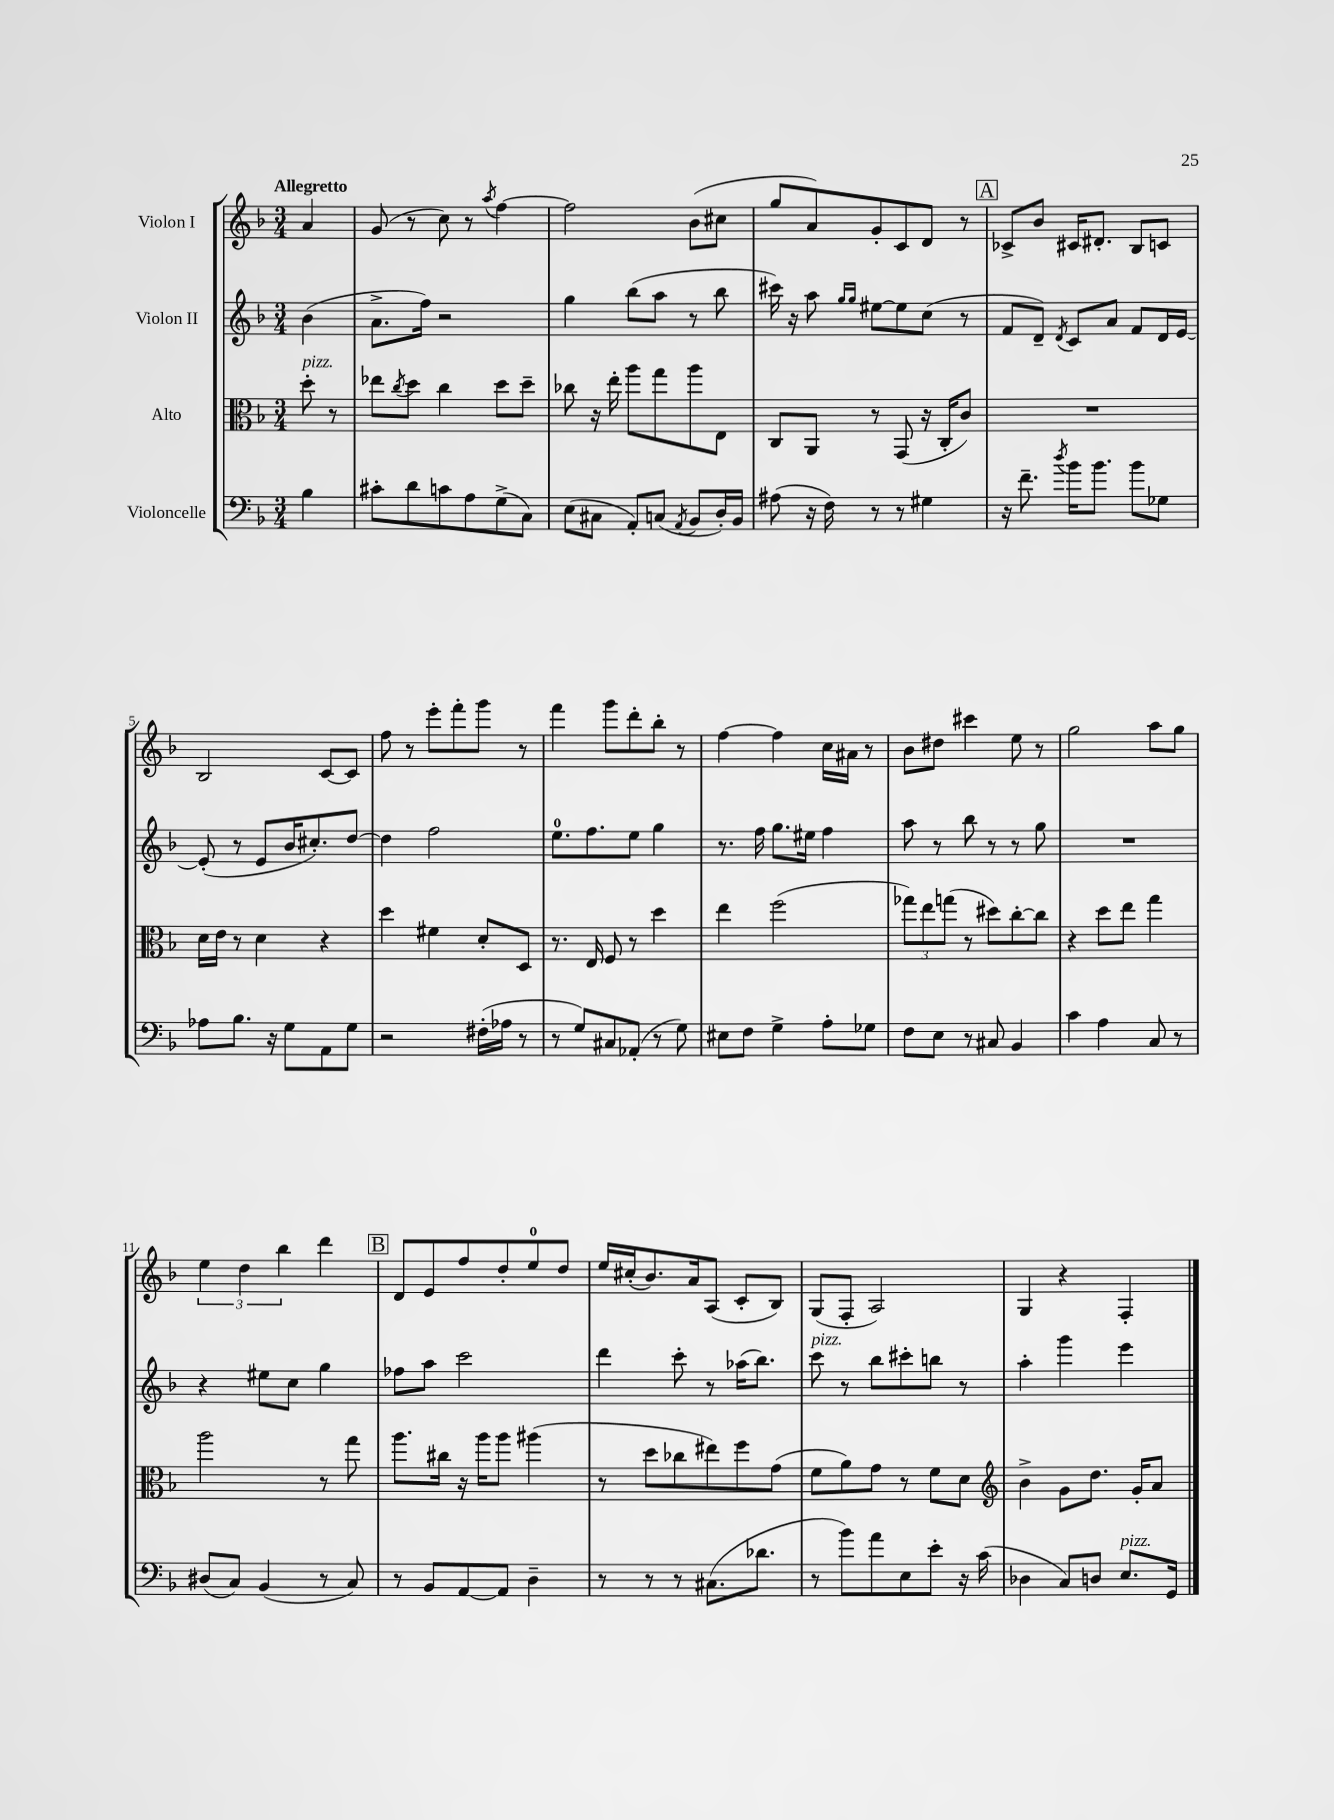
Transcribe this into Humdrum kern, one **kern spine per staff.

**kern	**kern	**kern	**kern
*staff4	*staff3	*staff2	*staff1
*clefF4	*clefC3	*clefG2	*clefG2
*k[b-]	*k[b-]	*k[b-]	*k[b-]
*M3/4	*M3/4	*M3/4	*M3/4
4B-	8dd'	(4b-	4a
.	8r	.	.
=	=	=	=
8c#'	8ee-	8.a^	(8g
.	8qcc	.	.
8d	8dd	.	8r
.	.	16ff)	.
8c	4cc	2r	8cc)
8A	.	.	8r
.	.	.	8qaa
(8G^	8dd	.	[4ff
8C)	8dd~	.	.
=	=	=	=
(8E	8cc-	4gg	2ff]
8C#	16r	.	.
.	16ee'	.	.
8AA')	8aa	(8bb-	.
(8C	8gg	8aa	.
8qAA	.	.	.
8BB-	8aa	8r	(8b-
16D')	8E	8bb-	8cc#
16BB-	.	.	.
=	=	=	=
(8A#	8C	16ccc#)	8gg
.	.	16r	.
16r	8AA	8aa	8a)
16F)	.	.	.
.	.	16qqgg	.
.	.	16qqgg	.
8r	8r	[8ee#	8g'
8r	(8GG	8ee#]	8c
4G#	16r	(8cc	8d
.	16C'	.	.
.	8c)	8r	8r
=	=	=	=
16r	2.r	8f	8c-^
8.f~	.	.	.
.	.	8d~)	8b-
8qdd	.	8qd	.
16b-	.	8c	16c#
8.b-	.	.	8.d#'
.	.	8a	.
8b-	.	8f	8B-
8G-	.	16d	8c
.	.	[16e	.
=	=	=	=
8A-	16d	(8e']	2B-
.	16e	.	.
8.B-	8r	8r	.
.	4d	8e	.
16r	.	.	.
8G	.	16b-	.
.	.	8.cc#')	.
8AA	4r	.	[8c
8G	.	[8dd	8c]
=	=	=	=
2r	4dd	4dd]	8ff
.	.	.	8r
.	4f#	2ff	8eee'
.	.	.	8fff'
(16F#'	8d'	.	8ggg
16A-	.	.	.
8r	8D	.	8r
=	=	=	=
8r	8.r	8.ee	4fff
8G)	.	.	.
.	16E	8.ff	.
8C#	8F	.	8ggg
(8AA-'	8r	8ee	8ddd'
8r	4dd	4gg	8bb-'
8G)	.	.	8r
=	=	=	=
8E#	4ee	8.r	[4ff
8F	.	.	.
.	.	16ff	.
4G^	(2ff	8.gg	4ff]
.	.	16ee#	.
8A'	.	4ff	16cc
.	.	.	16a#
8G-	.	.	8r
=	=	=	=
8F	12gg-)	8aa	8b-
.	12ee	.	.
8E	.	8r	8dd#
.	(12gg	.	.
8r	8r	8bb-	4ccc#
8C#	8dd#)	8r	.
4BB-	[8cc'	8r	8ee
.	8cc]	8gg	8r
=	=	=	=
4c	4r	2.r	2gg
4A	8dd	.	.
.	8ee	.	.
8C	4gg	.	8aa
8r	.	.	8gg
=	=	=	=
(8D#	2aa	4r	6ee
8C)	.	.	.
.	.	.	6dd
(4BB-	.	8ee#	.
.	.	.	6bb-
.	.	8cc	.
8r	8r	4gg	4ddd
8C)	8gg	.	.
=	=	=	=
8r	8.aa	8ff-	8d
8BB-	.	8aa	8e
.	16cc#	.	.
[8AA	16r	2ccc	8ff
.	16aa	.	.
8AA]	8aa	.	8dd'
4D~	(4aa#	.	8ee
.	.	.	8dd
=	=	=	=
8r	8r	4ddd	16ee
.	.	.	(16cc#'
8r	8dd	.	8.b-)
8r	8cc-	8ccc'	.
.	.	.	16a
(8.C#	8ee#)	8r	(8A
.	8ff	(16aa-	8c'
8.d-	.	8.bb-)	.
.	(8g	.	8B-)
=	=	=	=
8r	8f	8ccc	(8G
8b-)	8a)	8r	8F'
8a	8g	8bb-	2A)
8E	8r	8ccc#'	.
8e'	8f	8bb	.
16r	8d	8r	.
(16c	.	.	.
=	=	=	=
*	*clefG2	*	*
4D-	4b-^	4aa'	4G
8C)	8g	4ggg	4r
8D	8.dd	.	.
8.E	.	4eee	4F'
.	16g'	.	.
.	8a	.	.
16GG	.	.	.
==	==	==	==
*-	*-	*-	*-
